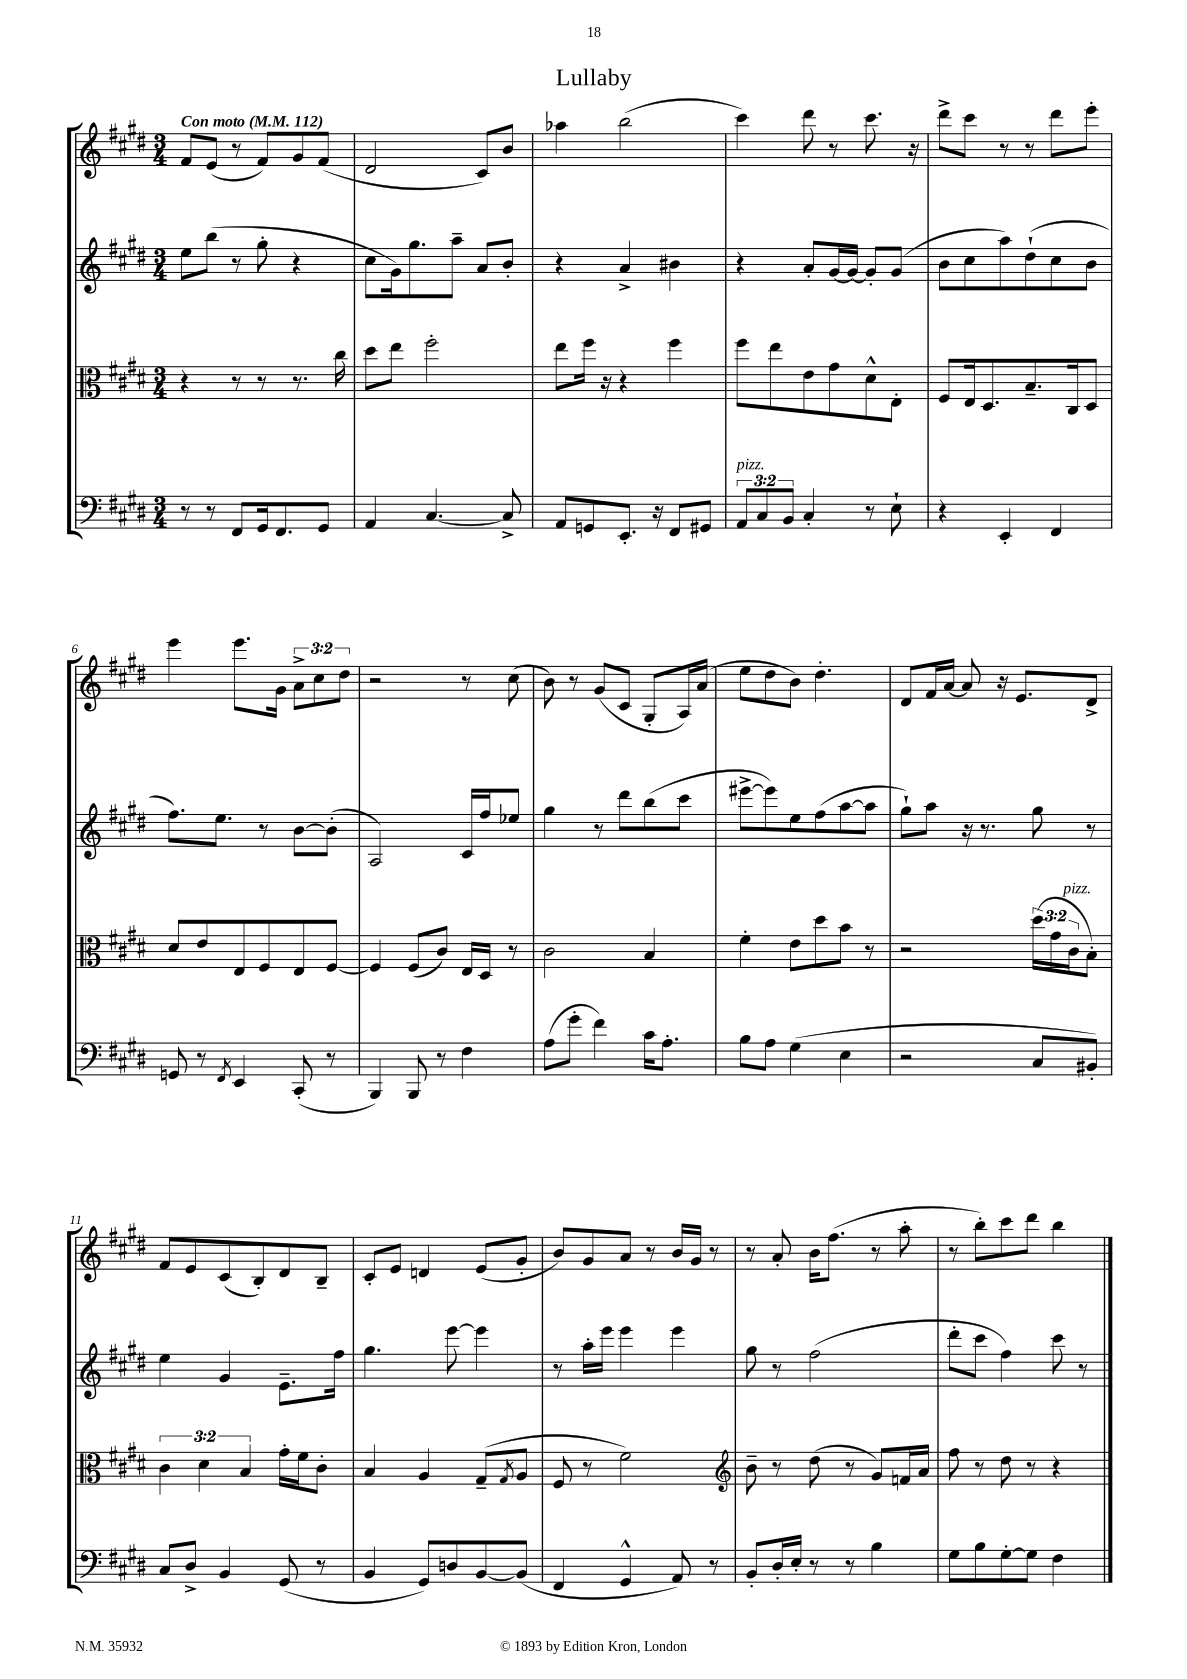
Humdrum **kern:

**kern	**kern	**kern	**kern
*staff4	*staff3	*staff2	*staff1
*clefF4	*clefC3	*clefG2	*clefG2
*k[f#c#g#d#]	*k[f#c#g#d#]	*k[f#c#g#d#]	*k[f#c#g#d#]
*M3/4	*M3/4	*M3/4	*M3/4
*MM112	*MM112	*MM112	*MM112
8r	4r	8ee\L	8f#/L
8r	.	(8bb\J	(8e/J
8FF#/L	8r	8r	8r
16GG#/k	8r	8gg#'\	8f#/L)
8.FF#/	.	.	.
.	8.r	4r	8g#/
8GG#/J	.	.	(8f#/J
.	16cc#\	.	.
=	=	=	=
4AA/	8dd#\L	8cc#\L	2d#/
.	8ee\J	16g#\k)	.
.	.	8.gg#\	.
[4.C#/	2ff#'\	.	.
.	.	8aa~\J	.
.	.	8a/L	8c#/L)
8C#^/]	.	8b'/J	8b/J
=	=	=	=
8AA/L	8ee\L	4r	4aa-\
8GG/	16ff#\Jk	.	.
.	16r	.	.
8.EE'/J	4r	4a^/	(2bb\
16r	.	.	.
8FF#/L	4ff#\	4b#\	.
8GG#/J	.	.	.
=	=	=	=
12AA/L	8ff#\L	4r	4ccc#\)
12C#/	.	.	.
.	8ee\	.	.
12BB/J	.	.	.
4C#'/	8e\	8a'/L	8ddd#\
.	8g#\	[16g#/L	8r
.	.	16g#/_JJ	.
8r	8d#^^\	8g#'/]L	8.ccc#\
8E`\	8E'\J	(8g#/J	.
.	.	.	16r
=	=	=	=
4r	8F#/L	8b\L	8ddd#^\L
.	16E/k	8cc#\	8ccc#\J
.	8.D#/	.	.
4EE'/	.	8aa\)	8r
.	8.B~/	(8dd#`\	8r
4FF#/	.	8cc#\	8ddd#\L
.	16C#/k	.	.
.	8D#/J	8b\J	8eee'\J
=	=	=	=
8GG/	8d#/L	8.ff#\L)	4eee\
8r	8e/	.	.
.	.	8.ee\J	.
8qFF#/	.	.	.
4EE/	8E/	.	8.eee\L
.	8F#/	8r	.
.	.	.	16g#\Jk
(8CC#'/	8E/	[8b\L	12a^\L
.	.	.	12cc#\
8r	[8F#/J	(8b'\]J	.
.	.	.	12dd#\J
=	=	=	=
4BBB/)	4F#/]	2A/)	2r
8BBB/	(8F#/L	.	.
8r	8c#/J)	.	.
4F#\	16E/LL	16c#/LL	8r
.	16D#/JJ	16ff#/J	.
.	8r	8ee-/J	(8cc#\
=	=	=	=
(8A\L	2c#\	4gg#\	8b\)
8g#'\J	.	.	8r
4f#\)	.	8r	(8g#/L
.	.	8ddd#\L	8c#/J
16c#\LK	4B/	(8bb\	8G#'/L
8.A'\J	.	.	.
.	.	8ccc#\J	16A/L)
.	.	.	(16a/JJ
=	=	=	=
8B\L	4f#'\	[8eee#^\L	8ee\L
8A\J	.	8eee#\])	8dd#\
(4G#\	8e\L	8ee\	8b\J)
.	8dd#\	(8ff#\	4.dd#'\
4E\	8b\J	[8aa\	.
.	8r	8aa\]J	.
=	=	=	=
2r	2r	8gg#`\L)	8d#/L
.	.	8aa\J	16f#/L
.	.	.	[16a/JJ
.	.	16r	8a/]
.	.	8.r	.
.	.	.	16r
.	.	.	8.e/L
8C#/L	(24dd#\LL	8gg#\	.
.	24g#\	.	.
.	24c#\J	.	.
8BB#'/J)	8B'\J)	8r	8d#^/J
=	=	=	=
8C#/L	6c#\	4ee\	8f#/L
8D#^/J	.	.	8e/
.	6d#\	.	.
4BB/	.	4g#/	(8c#/
.	6B/	.	.
.	.	.	8B'/)
(8GG#/	16g#'\LL	8.e~\L	8d#/
.	16f#\J	.	.
8r	8c#'\J	.	8B~/J
.	.	16ff#\Jk	.
=	=	=	=
4BB/	4B/	4.gg#\	8c#'/L
.	.	.	8e/J
8GG#/L)	4A/	.	4d/
8D/	.	[8eee\	.
[8BB/	(8G#~/L	4eee\]	(8e/L
.	8qG#/	.	.
(8BB/]J	8A/J	.	8g#'/J
=	=	=	=
4FF#/	8F#/	8r	8b/L)
.	8r	16aa'\LL	8g#/
.	.	16eee\JJ	.
4GG#^^/	2f#\)	4eee\	8a/J
.	.	.	8r
8AA/)	.	4eee\	16b/LL
.	.	.	16g#/JJ
8r	.	.	8r
=	=	=	=
*	*clefG2	*	*
8BB'/L	8b~\	8gg#\	8r
16D#'/L	8r	8r	8a'/
16E'/JJ	.	.	.
8r	(8dd#\	(2ff#\	16b\LK
.	.	.	(8.ff#\J
8r	8r	.	.
4B\	8g#/L)	.	8r
.	16f/L	.	8aa'\
.	16a/JJ	.	.
=	=	=	=
8G#\L	8ff#\	8ddd#'\L	8r
8B\	8r	8ccc#\J	8bb'\L)
[8G#'\	8dd#\	4ff#\)	8ccc#\
8G#\]J	8r	.	8ddd#\J
4F#\	4r	8ccc#\	4bb\
.	.	8r	.
==	==	==	==
*-	*-	*-	*-
